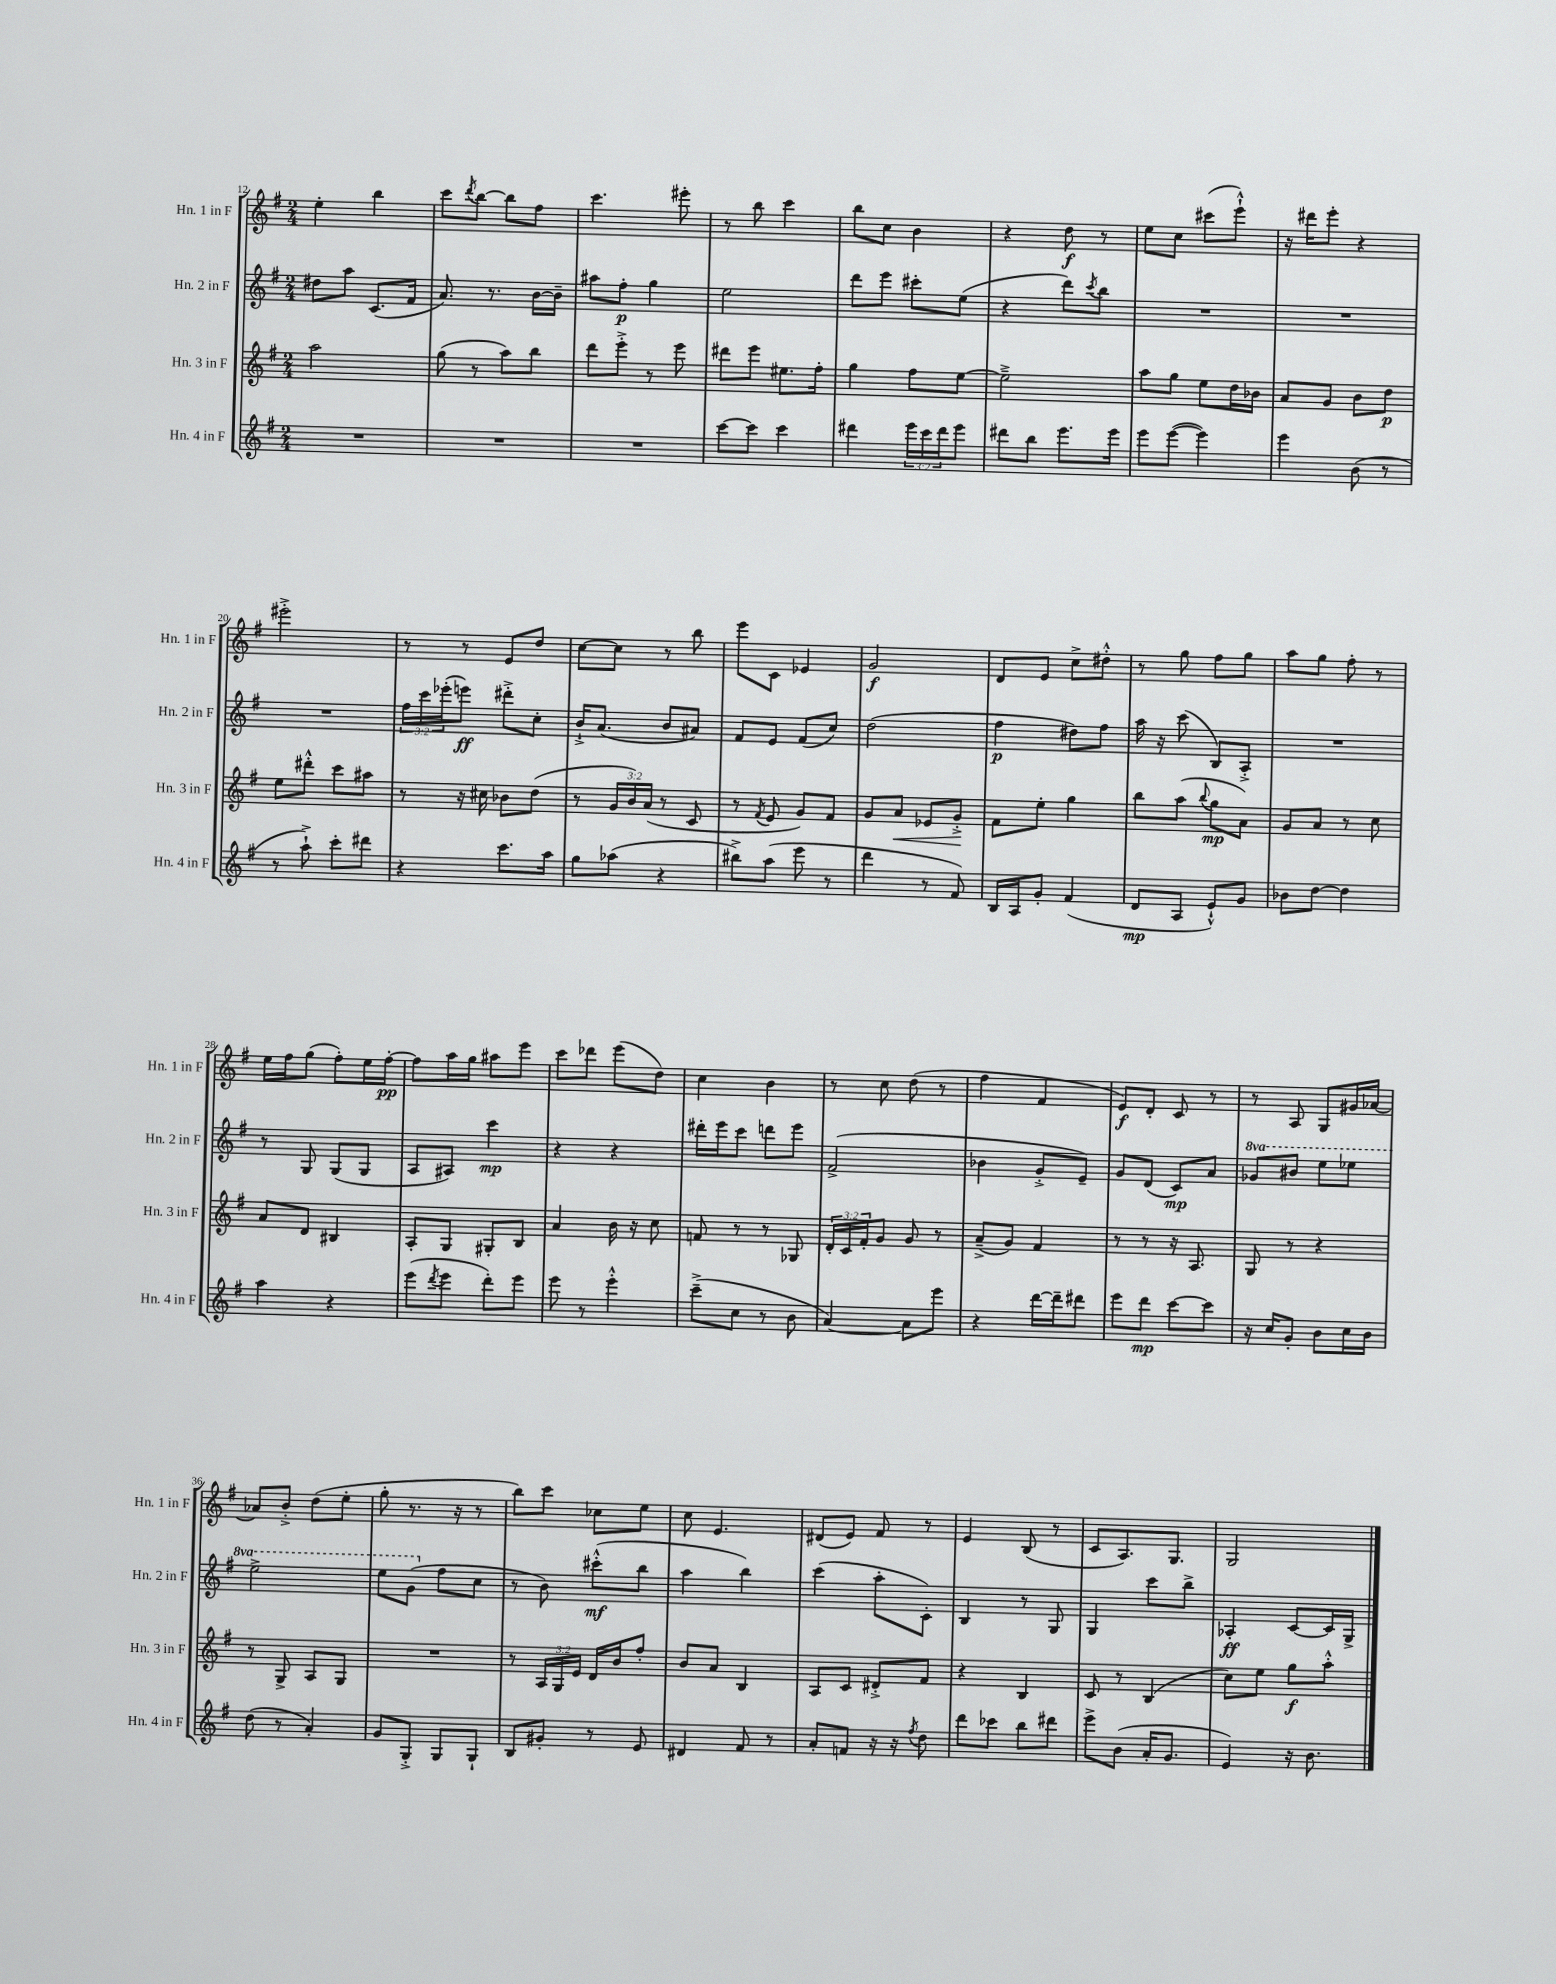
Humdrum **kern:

**kern	**kern	**kern	**kern
*staff4	*staff3	*staff2	*staff1
*clefG2	*clefG2	*clefG2	*clefG2
*k[f#]	*k[f#]	*k[f#]	*k[f#]
*M2/4	*M2/4	*M2/4	*M2/4
2r	2aa\	8dd#\L	4ee'\
.	.	8aa\J	.
.	.	(8.c/L	4bb\
.	.	16f#/Jk	.
=	=	=	=
2r	(8gg\	8.a/)	8ccc\L
.	.	.	8qddd/
.	8r	.	[8bb\J
.	.	8.r	.
.	8aa\L)	.	8bb\]L
.	8bb\J	[16b\LL	8ff#\J
.	.	16b~\]JJ	.
=	=	=	=
2r	8ddd\L	8aa#\L	4.ccc\
.	8eee'^\J	8ff#'\J	.
.	8r	4gg\	.
.	8eee\	.	8eee#'\
=	=	=	=
[8ccc\L	8ddd#\L	2ee\	8r
8ccc\]J	8eee\J	.	8bb\
4ccc\	8.ee#\L	.	4ccc\
.	16ff#'\Jk	.	.
=	=	=	=
4ddd#\	4gg\	8ddd\L	8bb\L
.	.	8eee\J	8cc\J
24eee\LL	8ff#\L	8ccc#'\L	4b\
24ccc\	.	.	.
24ddd#\J	.	.	.
8eee\J	[8ee\J	(8ee\J	.
=	=	=	=
8ddd#\L	2ee~^\]	4r	4r
8bb\J	.	.	.
8.eee\L	.	8ddd\L)	8dd\
.	.	8qccc/	.
.	.	8bb\J	8r
16eee\Jk	.	.	.
=	=	=	=
8eee\L	8aa\L	2r	8ee\L
([8eee\J	8gg\J	.	8cc\J
4eee\])	8ee\L	.	(8ccc#\L
.	16dd\L	.	8eee`^^\J)
.	16b-\JJ	.	.
=	=	=	=
4eee\	8a/L	2r	16r
.	.	.	16ddd#\LK
.	8g/J	.	8eee'\J
(8b\	8b\L	.	4r
8r	8dd\J	.	.
=	=	=	=
8r	8ee\L	2r	2eee#'^\
8aa`^\)	8ddd#'^^\J	.	.
8ccc'\L	8ccc\L	.	.
8ddd#\J	8aa#\J	.	.
=	=	=	=
4r	8r	24ff#\LL	8r
.	.	24ccc\	.
.	.	(24eee-'\J	.
.	16r	8eee\J)	8r
.	16cc#\	.	.
8.ccc\L	8b-\L	8ddd#'^\L	8e/L
.	(8dd\J	8cc'\J	8dd/J
16aa\Jk	.	.	.
=	=	=	=
8gg\L	8r	16b`^/LK	[8cc\L
.	.	(8.a/J	.
(8aa-\J	24g/LL	.	8cc\]J
.	24b/)	.	.
.	(24a/JJ	.	.
4r	8r	8b/L	8r
.	8c/	8a#/J)	8bb\
=	=	=	=
8bb#^\L)	8r	8f#/L	8eee\L
.	8qf#/	.	.
(8aa\J	8e/	8e/J	8c\J
8eee\	8g/L)	(8f#/L	4e-/
8r	8f#/J	8cc/J)	.
=	=	=	=
4ddd\	8g/L	(2dd\	2g/
.	8a/J	.	.
8r	8e-/L	.	.
8f#/)	8g'^/J	.	.
=	=	=	=
16B/LL	8f#\L	4ff#\	8d/L
16A/J	.	.	.
8g'/J	8ee'\J	.	8e/J
(4f#/	4gg\	8dd#\L)	8cc^\L
.	.	8ff#\J	8dd#'^^\J
=	=	=	=
8d/L	8bb\L	16aa\	8r
.	.	16r	.
8A/J	(8aa\J	(8ccc\	8gg\
.	8qqbb/	.	.
8e`^^/L)	8gg\L	8B/L)	8ff#\L
8g/J	8a\J)	8A'^/J	8gg\J
=	=	=	=
8b-\L	8g/L	2r	8aa\L
[8dd\J	8a/J	.	8gg\J
4dd\]	8r	.	8ff#'\
.	8cc\	.	8r
=	=	=	=
4aa\	8a/L	8r	16ee\LL
.	.	.	16ff#\J
.	8d/J	8G/	(8gg\J
4r	4B#/	(8G/L	8ff#'\L)
.	.	8G/J	16ee\L
.	.	.	[16ff#'\JJ
=	=	=	=
(8eee\L	8A'/L	8A/L	8ff#\]L
8qddd/	.	.	.
8eee\J	8G/J	8A#/J)	16aa\L
.	.	.	16gg\JJ
8ddd'\L)	8G#'/L	4ccc\	8aa#\L
8eee\J	8B/J	.	8eee\J
=	=	=	=
8eee\	4a/	4r	8ccc\L
8r	.	.	8ddd-\J
4eee'^^\	16b\	4r	(8eee\L
.	16r	.	.
.	8cc\	.	8dd\J)
=	=	=	=
(8ccc~^\L	8f/	16ddd#'\LL	4cc\
.	.	16eee\J	.
8cc\J	8r	8ccc\J	.
8r	8r	8ddd\L	4b\
8b\	8G-/	8eee\J	.
=	=	=	=
[4a/)	24d'/LL	(2f#^/	8r
.	24c/	.	.
.	24f#'/J	.	.
.	8g/J	.	8cc\
8a\]L	8g/	.	(8dd\
8eee\J	8r	.	8r
=	=	=	=
4r	(8a~^/L	4b-\	4ff#\
.	8g/J)	.	.
[16ddd\LL	4f#/	8g'^/L	4f#/
16ddd~\]J	.	.	.
8ddd#\J	.	8e~/J)	.
=	=	=	=
8eee\L	8r	8g/L	8e/L)
8ddd\J	8r	(8d/J	8d'/J
[8ccc\L	16r	8c/L)	8c/
.	8.A/	.	.
8ccc\]J	.	8a/J	8r
=	=	=	=
16r	8G/	8gg-/L	8r
16cc/LK	.	.	.
8g'/J	8r	8bb#/J	8A/
8b\L	4r	8eee\L	8G/L
16cc\L	.	8eee-\J	16g#/L
16b\JJ	.	.	[16a-/JJ
=	=	=	=
(8dd\	8r	2eee^\	8a-/]L
8r	8G^/	.	8b'^/J
4a'/)	8A/L	.	(8dd\L
.	8G/J	.	8ee'\J
=	=	=	=
8g/L	2r	8eee\L	8gg'\
8G'^/J	.	(8gg\J	8.r
8G/L	.	8ff#\L	.
.	.	.	16r
8G`/J	.	8cc\J	8r
=	=	=	=
8B/L	8r	8r	8bb\L)
8g#'/J	24A/LL	8b\)	8ccc\J
.	24G/	.	.
.	24e/JJ	.	.
8r	16d/LL	(8ccc#'^^\L	8cc-\L
.	16b/J	.	.
8e/	8ff#'/J	8bb\J	8ee\J
=	=	=	=
4d#/	8b/L	4aa\	8cc\
.	8a/J	.	4.e/
8f#/	4B/	4bb\)	.
8r	.	.	.
=	=	=	=
8a'/L	8A/L	(4ccc\	(8d#/L
8f/J	8c/J	.	8e/J)
16r	8d#'^/L	8aa'\L	8f#/
16r	.	.	.
8qff#/	.	.	.
8dd\	8f#/J	8c'\J)	8r
=	=	=	=
8ddd\L	4r	4B/	4e/
8ccc-\J	.	.	.
8bb\L	4B/	8r	(8B/
8ddd#\J	.	8G/	8r
=	=	=	=
8eee^\L	8c/	4G/	8c/L
(8b\J	8r	.	8.A/)
16a'/LK	(4B/	8ccc\L	.
8.g/J	.	.	8.G/J
.	.	8bb^\J	.
=	=	=	=
4e/)	8cc\L)	4A-'/	2G/
.	8ee\J	.	.
16r	8gg\L	[8c/L	.
8.b\	.	.	.
.	8aa'^^\J	16c/]L	.
.	.	16G^/JJ	.
==	==	==	==
*-	*-	*-	*-
